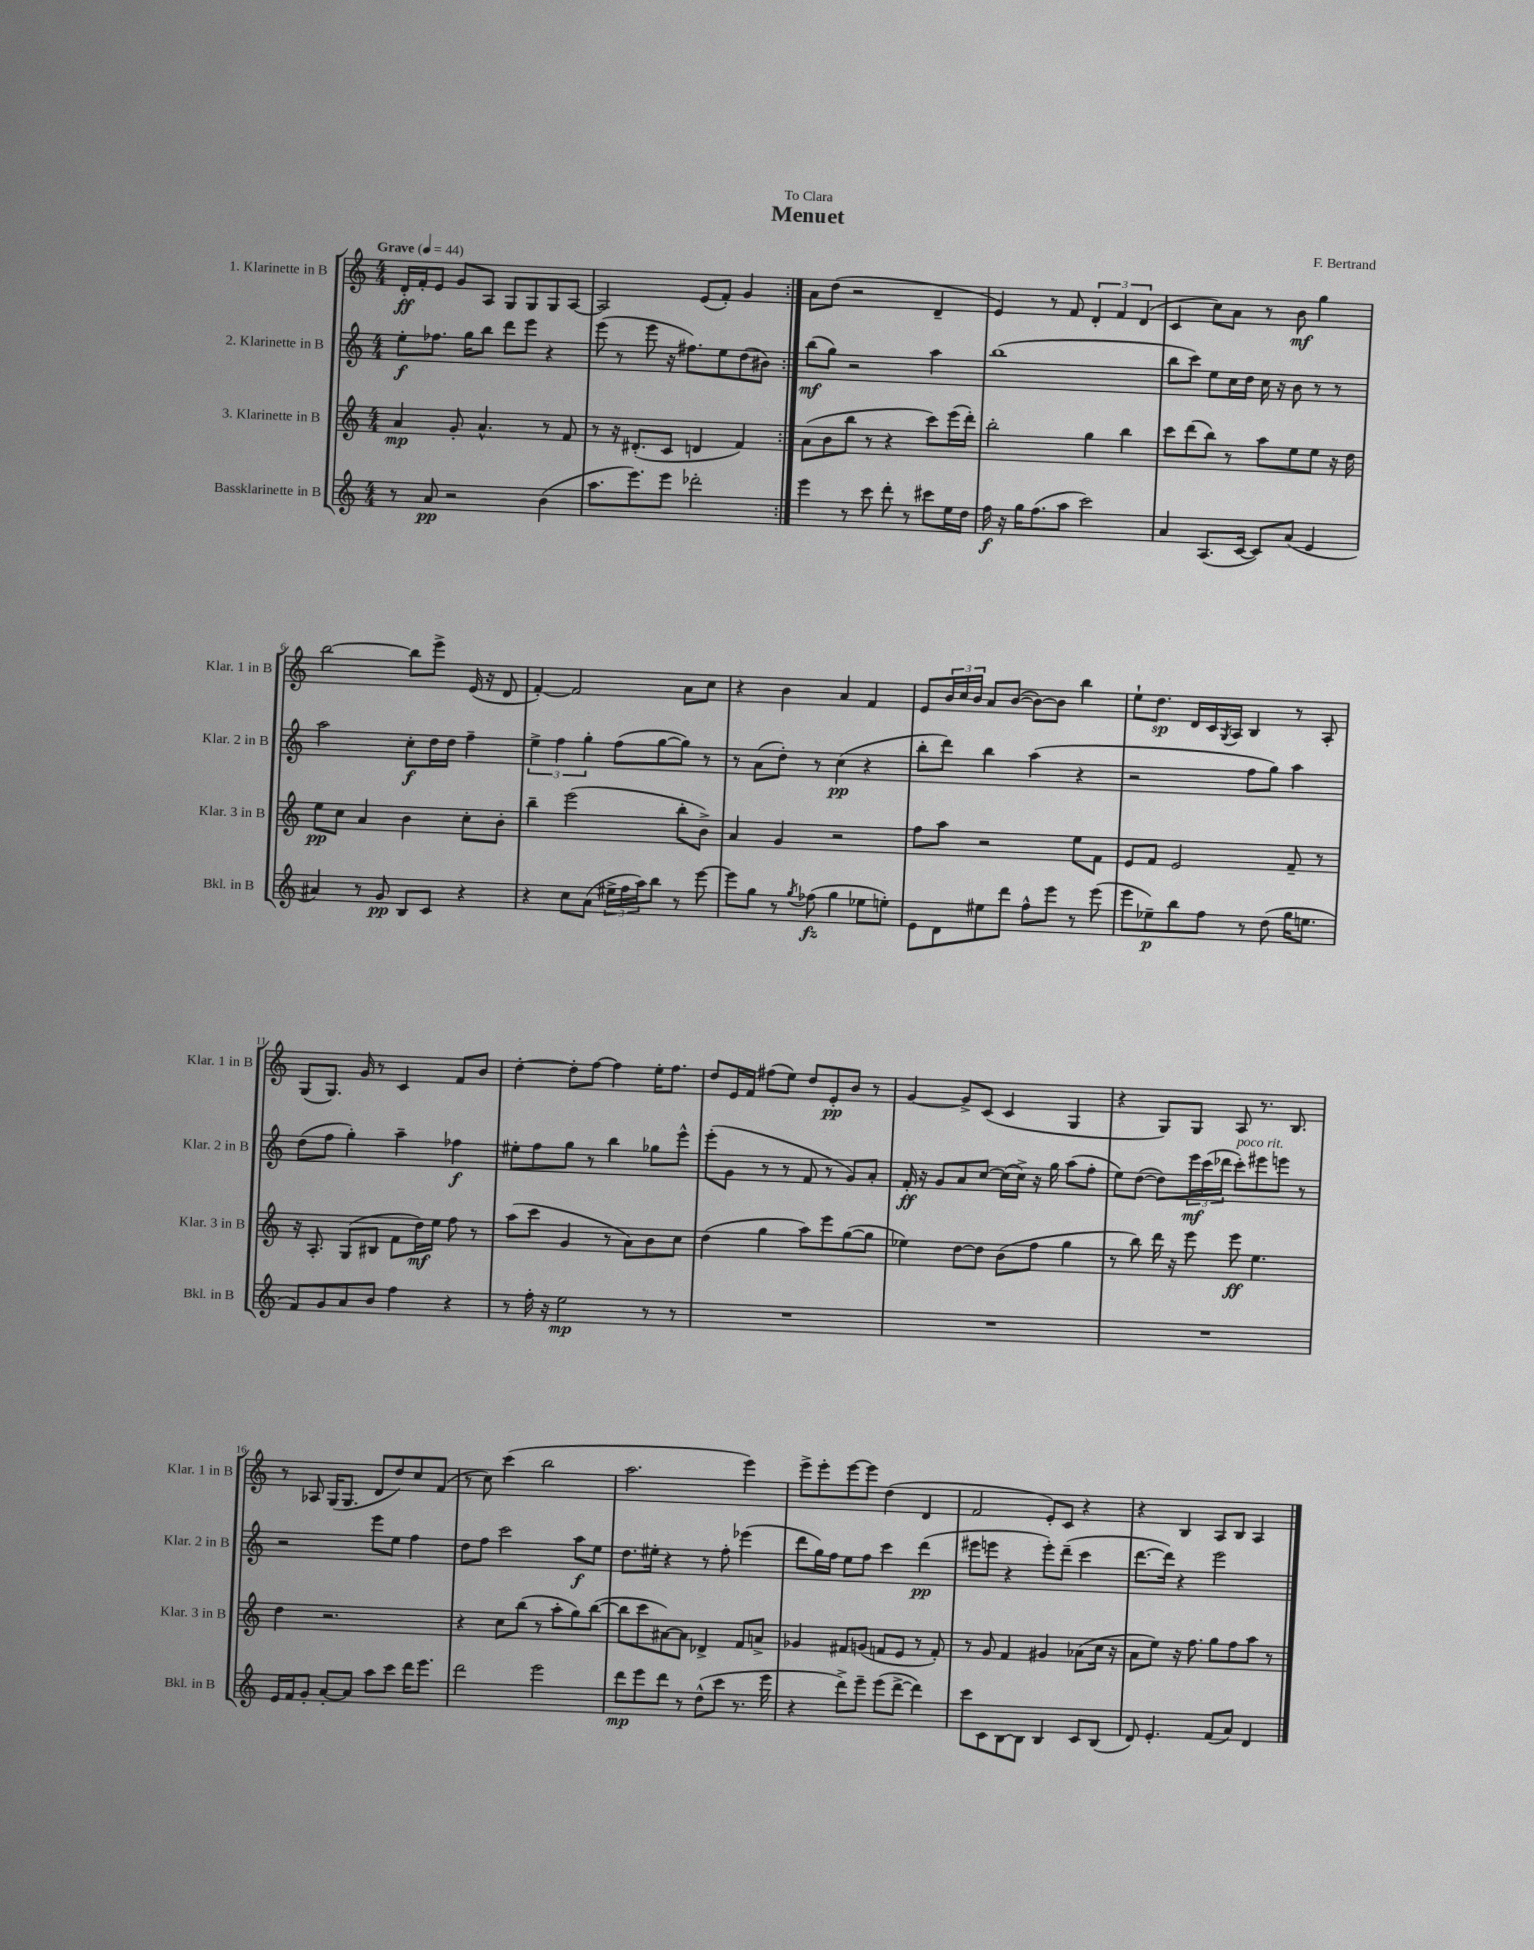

**kern	**kern	**kern	**kern
*staff4	*staff3	*staff2	*staff1
*clefG2	*clefG2	*clefG2	*clefG2
*k[]	*k[]	*k[]	*k[]
*M4/4	*M4/4	*M4/4	*M4/4
*MM44	*MM44	*MM44	*MM44
8r	4a	8ee'	16d'
.	.	.	16f'
8a	.	8.ff-	8e
2r	8g'	.	8g
.	.	16gg	.
.	4.a^^	8bb	8A
.	.	8ddd	8G
.	.	8eee	8G
(4b	8r	4r	8G
.	8f	.	[8A
=	=	=	=
8.aa	8r	(8eee	2A]
.	16r	8r	.
8.eee)	(8.d#'	.	.
.	.	8eee	.
8eee	8c	16r	.
.	.	8.ff#)	.
2ddd-'	4d	.	(8e
.	.	8ee	8f')
.	4f)	(8dd	4g
.	.	8b#)	.
=:|!	=:|!	=:|!	=:|!
4eee	(8a	(8bb	8a
.	8b	8gg)	(8dd
8r	8bb	2r	2r
8ccc	8r	.	.
8ddd'	4r	.	.
8r	.	.	.
8ccc#	8ccc)	4aa	4d~
16ee	(16eee	.	.
16dd	16ddd')	.	.
=	=	=	=
16ff	2bb'	(1bb	4e)
16r	.	.	.
16gg	.	.	.
(8.ff	.	.	.
.	.	.	8r
8aa	.	.	8f
2ccc)	4gg	.	6d'
.	.	.	6f
.	4bb	.	.
.	.	.	(6d
=	=	=	=
4a	8ccc	8bb	4c
.	(8ddd	8ccc)	.
(8.A	8bb)	8ee	8cc)
.	8r	16cc	8a
[16c	.	16dd	.
8c])	8aa	16cc	8r
.	.	16r	.
(8a	8ee	8b	8b
4e	8ee	8r	4gg
.	16r	8r	.
.	16dd	.	.
=	=	=	=
4a#)	8ee	2aa	[2bb
.	8cc	.	.
8r	4a	.	.
8g	.	.	.
8B	4b	8cc'	8bb]
8c	.	16dd	8eee^
.	.	16dd	.
4r	8cc'	4ff~	(16e
.	.	.	16r
.	8b'	.	8d
=	=	=	=
4r	4bb~	6ee^	[4f')
.	.	6ff	.
8cc	(2eee	.	2f]
.	.	6gg'	.
(8a	.	.	.
24ee#^	.	(8ff	.
24ff	.	.	.
24aa)	.	.	.
8bb	.	[8gg	.
8r	8bb'	8gg])	8a
[8eee	8b^)	8r	8cc
=	=	=	=
8eee]	4a	8r	4r
8gg	.	(8a	.
8r	4g	8dd')	4b
8qgg	.	.	.
(8ff-	.	8r	.
4gg	2r	(4cc	4a
8ee-	.	4r	4f
8ee')	.	.	.
=	=	=	=
8e	8ff	8bb'	8e
8d	8aa	8ddd)	24b
.	.	.	24cc
.	.	.	24b
8ee#	2r	4bb	8a
8ddd	.	.	([8b
8ff^^	.	(4aa	8b_)
8eee	.	.	8b]
8r	8ee	4r	4bb
(8eee	8f	.	.
=	=	=	=
8eee	8e	2r	8ee`
8ee-~)	8f	.	8.dd
8bb	2e	.	.
.	.	.	16d
8ff	.	.	16c
.	.	.	8qG
.	.	.	16A
8r	.	8ff	4B
(8dd	.	8gg)	.
16gg	8f~	4aa	8r
8.ee	.	.	.
.	8r	.	8A'
=	=	=	=
8f)	16r	(8dd	(8G
.	8.A'	.	.
8g	.	8ff	8.G)
8a	(8G	4gg')	.
.	.	.	16g
8b	8B#	.	8r
4ff	8f	4aa~	4c
.	16dd)	.	.
.	16ee	.	.
4r	8ff	4ff-	8f
.	8r	.	8b
=	=	=	=
8r	(8aa	8ee#'	[4dd'
16ff'	8ccc	8ff	.
16r	.	.	.
2ee	4g	8gg	8dd']
.	.	8r	[8ff
.	8r	4bb	4ff]
.	8a)	.	.
8r	8b	8gg-	16ee'
.	.	.	8.ff
8r	8cc	8eee^^	.
=	=	=	=
1r	(4dd	(8eee'	8dd
.	.	8g	16e
.	.	.	16f
.	4gg	8r	(8ff#
.	.	8r	8ee)
.	8aa)	8f	8dd
.	8eee	8r	8e'
.	([8gg	8g)	8b
.	8gg]	8a'	8r
=	=	=	=
1r	4ee-)	16f'	[4g
.	.	16r	.
.	.	8g	.
.	[8dd	8a	8g^]
.	8dd]	[8cc	(8c
.	(8b	(16cc]	4c
.	.	16cc^)	.
.	8ff	16r	.
.	.	16gg	.
.	4gg	(8aa	4G
.	.	8ff'	.
=	=	=	=
1r	8r	8ee)	4r
.	8bb)	([8dd	.
.	16ddd	8dd])	8G)
.	16r	.	.
.	8eee	24eee	8G
.	.	(24ccc	.
.	.	24ddd-	.
.	8eee	8ccc')	8A
.	4.ee	8eee#	8.r
.	.	8eee	.
.	.	.	8.B
.	.	8r	.
=	=	=	=
16e	4dd	2r	8r
16f	.	.	.
8g'	.	.	8A-
[8a'	2.r	.	(16G
.	.	.	8.G
8a]	.	.	.
8aa	.	8eee	8d
8ccc	.	8ee	8dd)
16ddd	.	4ff	8cc
8.eee	.	.	.
.	.	.	(8f
=	=	=	=
2ddd	4r	8dd	8r
.	.	8ff	8cc)
.	8cc	2ccc	(4ccc
.	(8bb	.	.
2eee	8r	.	2bb
.	8aa'	.	.
.	8gg)	8aa	.
.	([8bb	8ee	.
=	=	=	=
8ddd	8bb]	8.dd	2.aa
8eee	8ccc	.	.
.	.	16ee#'	.
8ddd	[8a#)	4r	.
8r	8a#]	.	.
(8dd^^	4d-^	8r	.
8ccc	.	8ff'	.
8.r	8f	(4eee-	4eee)
.	8a^	.	.
16eee	.	.	.
=	=	=	=
4r	4g-	8ddd	8eee^
.	.	16gg)	8eee'
.	.	16ff	.
8ddd^)	8f#	8ee	[8eee
8eee~	(8g	8ff	8eee]
(8eee	8f	4ccc	(4dd
[8ddd^	8e	.	.
4ddd])	8r	(4ddd	4d
.	8f')	.	.
=	=	=	=
8ccc	8r	8eee#	2f
8c	8g	8eee	.
[8B	4f	4r	.
8B]	.	.	.
4B	4g#	8eee')	8e')
.	.	(8ddd~	8c
8c	(8a-	4ccc	4r
(8B	16cc	.	.
.	16r	.	.
=	=	=	=
8d)	8a	[8.ddd	4r
4.e'	8ee)	.	.
.	.	16ddd])	.
.	16r	4r	4B
.	8.ff	.	.
(8f	8gg	2eee	8A
8a)	8ff	.	8B
4d	8aa	.	4A
.	8r	.	.
==	==	==	==
*-	*-	*-	*-
